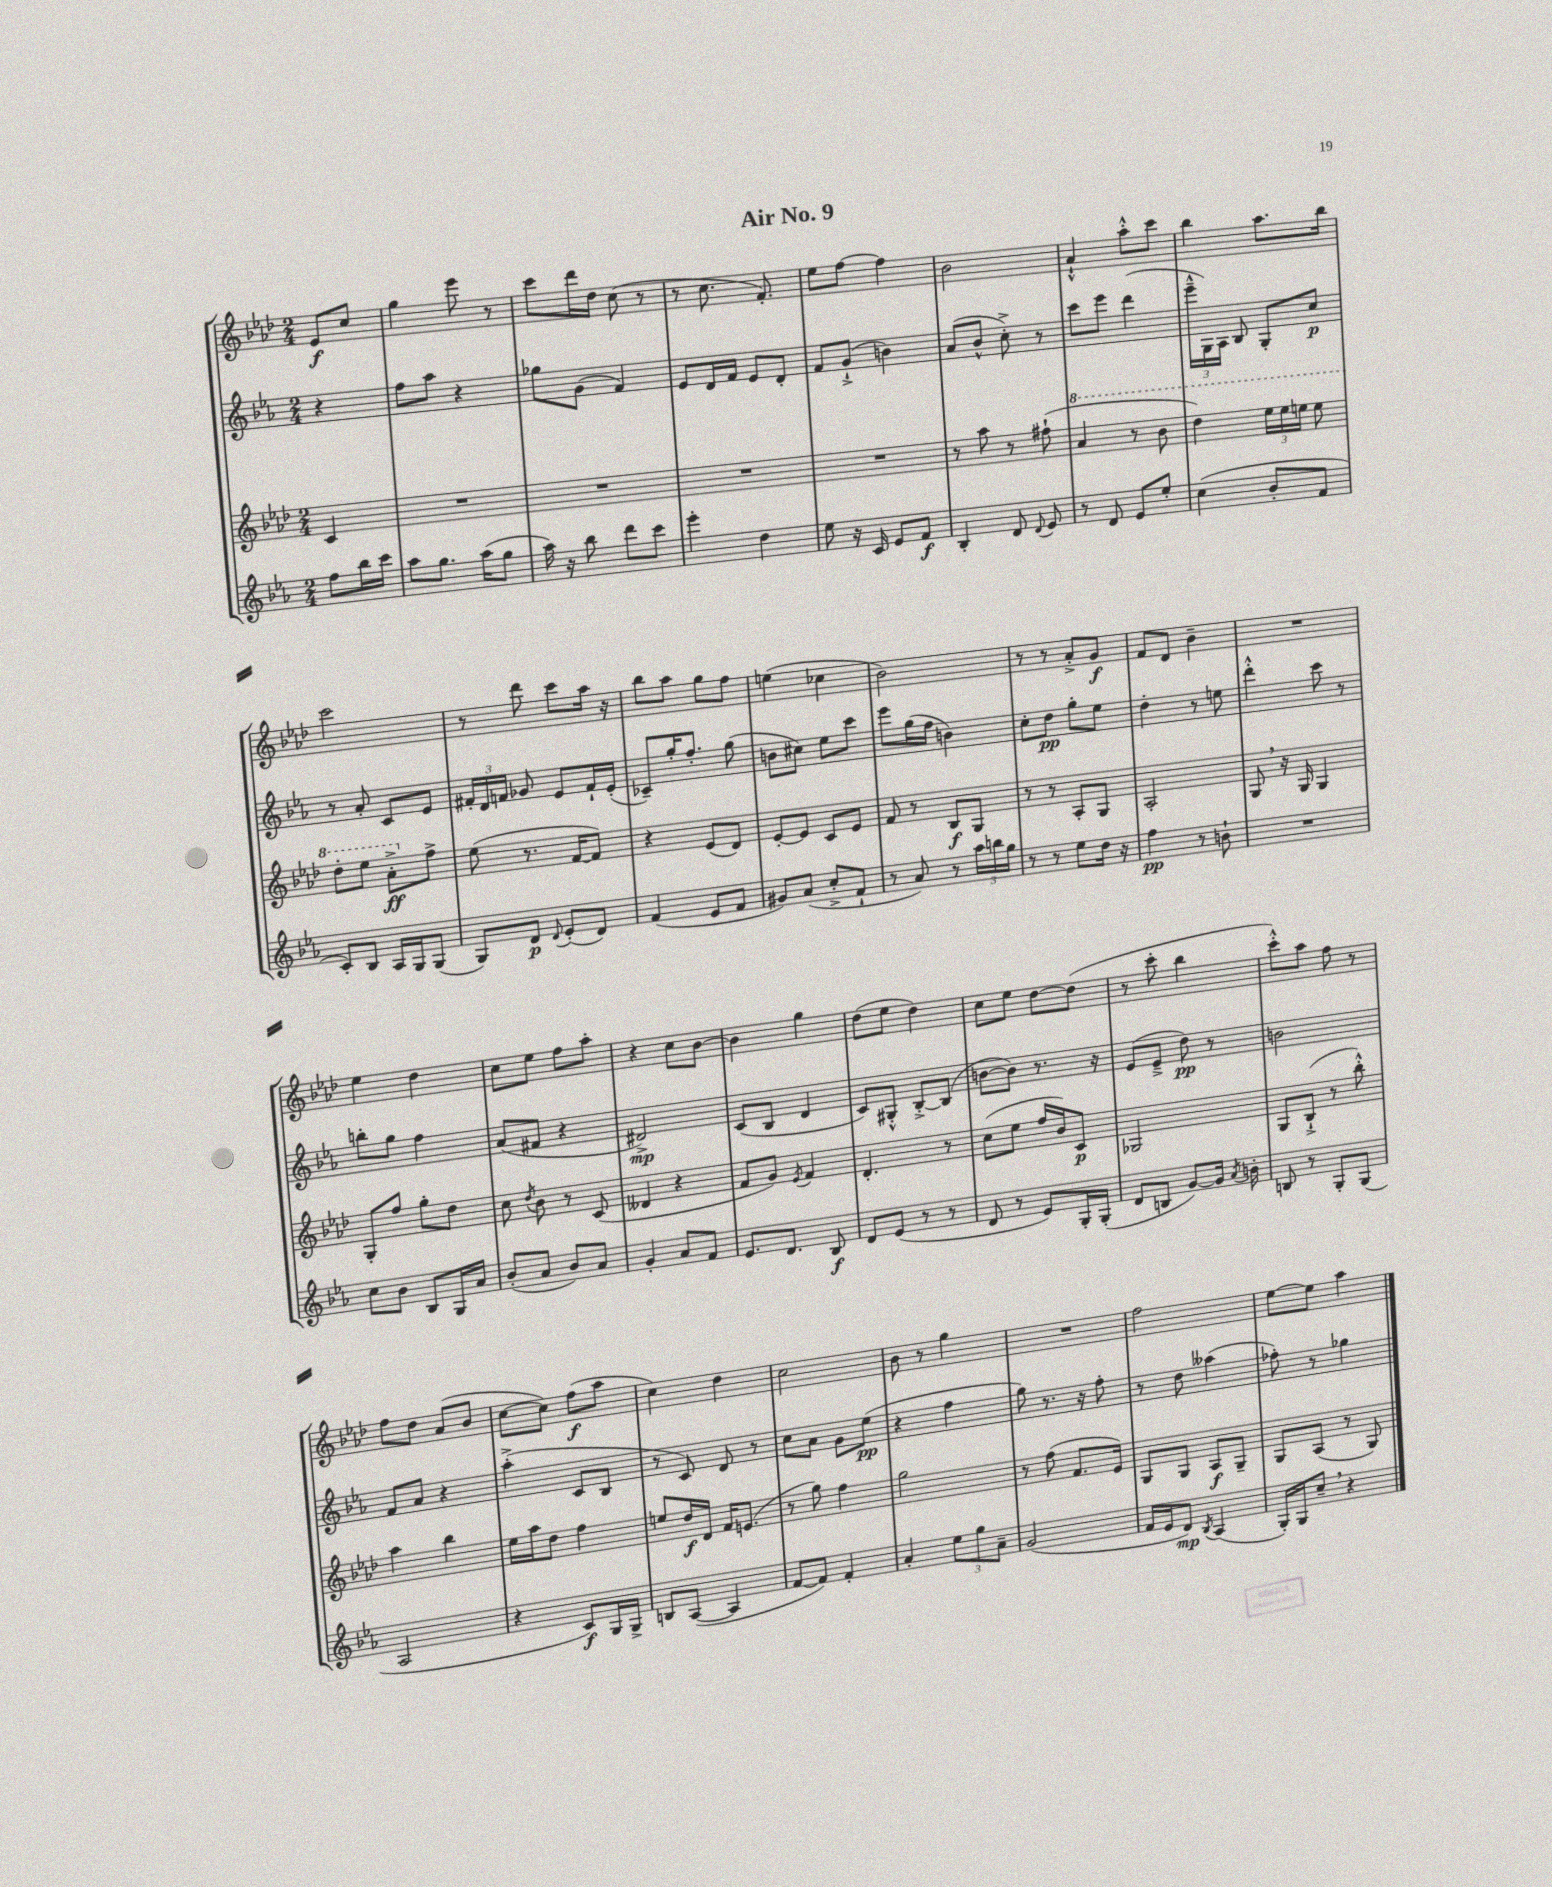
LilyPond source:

\header { title = "Air No. 9" }
<<
\new StaffGroup <<
\new Staff = "s0" {
    \clef treble \key aes \major \numericTimeSignature \time 2/4 \partial 4
    \autoBeamOff ees'8[\f c''8] |
    g''4 ees'''8 r8 |
    c'''8[ des'''16 des''16] c''8( r8 |
    r8 c''8. f'8.-.) |
    ees''8[ f''8]~ f''4 |
    bes'2 |
    aes'4-!-^ aes''8[-.-^ c'''8] |
    bes''4 aes''8.[ bes''16] |
    c'''2 |
    r8 des'''8 c'''8[ aes''16] r16 |
    bes''8[ aes''8] g''8[ f''8] |
    e''4( ces''4 |
    bes'2) |
    r8 r8 aes'8[-.-> g'8]\f |
    f'8[ des'8] bes'4-- |
    R2 |
    ees''4 des''4 |
    c''8[ ees''8] f''8[ aes''8]-. |
    r4 c''8[ bes'8]~ |
    bes'4 g''4 |
    des''8[( ees''8] des''4) |
    c''8[ ees''8] des''8[~ des''8]( |
    r8 c'''8-. bes''4 |
    c'''8[-.-^) aes''8] f''8 r8 |
    f''8[ des''8] aes'8[( bes'8] |
    c''8[~ c''8]) f''8[\f( aes''8] |
    c''4) des''4 |
    c''2 |
    bes'8 r8 g''4 |
    R2 |
    f''2 |
    ees''8[~ ees''8] aes''4 \bar "|." |
}
\new Staff = "s1" {
    \clef treble \key ees \major \numericTimeSignature \time 2/4 \partial 4
    \autoBeamOff r4 |
    f''8[ aes''8] r4 |
    ges''8[ g'8]( f'4) |
    ees'8[ d'16 f'16] ees'8[ d'8]-. |
    f'8[ g'8]-!->( b'4) |
    aes'8[( bes'8]-^ c''8-.->) r8 |
    c'''8[ ees'''8] d'''4( |
    \tuplet 3/2 { ees'''16[---^ g16) aes16] } bes8 g8[-. c''8]\p |
    r8 aes'8-. c'8[ ees'8] |
    \tuplet 3/2 { fis'16[-. d'16 f'16] } ges'8 ees'8[ f'16-! ees'16]-.( |
    ces'8[--) g''16-. f''8.]-. g''8( |
    b'8[ cis''8]) ees''8[ c'''8] |
    ees'''8[ g''16( f''16] b'4) |
    c''8[-. d''8]\pp g''8[-. ees''8] |
    d''4-. r8 e''8 |
    d'''4-.-^ c'''8 r8 |
    b''8[-. g''8] f''4 |
    aes'8[( fis'8] r4 |
    dis'2->\mp) |
    c'8[( bes8] d'4 |
    c'8[) gis8]-.-^ bes8[~-.-> bes8]( |
    b'8[~ b'8]) r8. r16 |
    ees'8[( ees'8]---> d''8\pp) r8 |
    b'2 |
    f'8[ aes'8] r4 |
    aes''4-.->( c'8[ bes8] |
    r8 c'8) d'8 r8 |
    c''8[ aes'8] g'8[ ees''8]\pp( |
    r4 f''4 |
    g''8) r8. r16 f''8-. |
    r8 d''8 aeses''4( |
    fes''8-.) r8 ges''4 \bar "|." |
}
\new Staff = "s2" {
    \clef treble \key aes \major \numericTimeSignature \time 2/4 \partial 4
    \autoBeamOff c'4 |
    R2 |
    R2 |
    R2 |
    R2 |
    r8 aes''8 r8 fis''8-!( |
    \ottava #1 aes''4 r8 bes''8 |
    des'''4) \tuplet 3/2 { ees'''16[ ees'''16 e'''16] } e'''8 |
    des'''8[-. ees'''8] aes''8[-.->\ff \ottava #0 f''8]-> |
    ees''8( r8. f'16[~ f'8]) |
    r4 ees'8[( des'8]) |
    ees'8[~-. ees'8] c'8[ ees'8] |
    f'8 r8 bes8[\f g8] |
    r8 r8 aes8[-. g8] |
    aes2-. |
    g8 \breathe r16 g16 g4 |
    g8[-. f''8] g''8[-. des''8] |
    c''8 \acciaccatura { des''8 } bes'8 r8 c'8( |
    deses'4 r4 |
    f'8[ g'8]) \acciaccatura { ees'8 } f'4 |
    des'4.-. r8 |
    c''8[( ees''8] f''16[ bes'16) c'8]\p |
    ges2 |
    g8[ bes8]-!->( r8 bes''8-.-^) |
    aes''4 bes''4 |
    ees''16[ aes''16 des''8] f''4 |
    e''8[ des''16\f des'16] f'16[ e'8.]( |
    r8 g''8) f''4 |
    g''2 |
    r8 f''8( f'8.[ ees'16]) |
    g8[ g8] aes8[\f g8]-- |
    g8[ aes8]( r8 g8) \bar "|." |
}
\new Staff = "s3" {
    \clef treble \key ees \major \numericTimeSignature \time 2/4 \partial 4
    \autoBeamOff f''8[ bes''16 c'''16] |
    aes''8[ g''8.] aes''16[( g''8] |
    aes''16) r16 bes''8 d'''8[ c'''8] |
    ees'''4-. d''4 |
    ees''8 r16 c'16 ees'8[ f'8]\f |
    bes4-. d'8 \appoggiatura { d'8 } ees'8 |
    r8 d'8 ees'8[ ees''8]-. |
    c''4( bes'8[-. f'8] |
    c'8[-.) bes8] aes16[ g16 g8]( |
    g8[) d'8]\p \appoggiatura { d'8 } ees'8[-.( d'8]) |
    f'4( ees'8[ f'8] |
    gis'8[) aes'8]( c''8[-.-> f'8]-! |
    r8 aes'8) r8 \tuplet 3/2 { aes''16[ b''16 g''16] } |
    r8 r8 ees''8[ d''16] r16 |
    f''4\pp r8 b'8-! |
    R2 |
    c''8[ bes'8] bes8[ g16 aes'16] |
    bes'8[-.( aes'8] bes'8[) aes'8] |
    g'4-. aes'8[ f'8] |
    ees'8.[ d'8.] bes8\f |
    d'8[ ees'8]( r8 r8 |
    d'8 r8 ees'8[) g16-. g16]-.( |
    d'8[ b8] g'8[~) g'16] \acciaccatura { aes'8 } b'16-. |
    b8 r8 g8[-. g8]( |
    aes2 |
    r4 c'8[\f) g16 g16]-> |
    b8[ aes8]~( aes4 |
    f'8[~ f'8]) f'4-. |
    aes'4-. \tuplet 3/2 { ees''8[ g''8 aes'8]-- } |
    g'2( |
    f'16[ ees'16 d'8]\mp) \acciaccatura { bes8 } aes4( |
    g16[-.) g16 c''8]-- \breathe r4 \bar "|." |
}
>>
>>
\layout { \context { \Score \remove "Bar_number_engraver" } }
